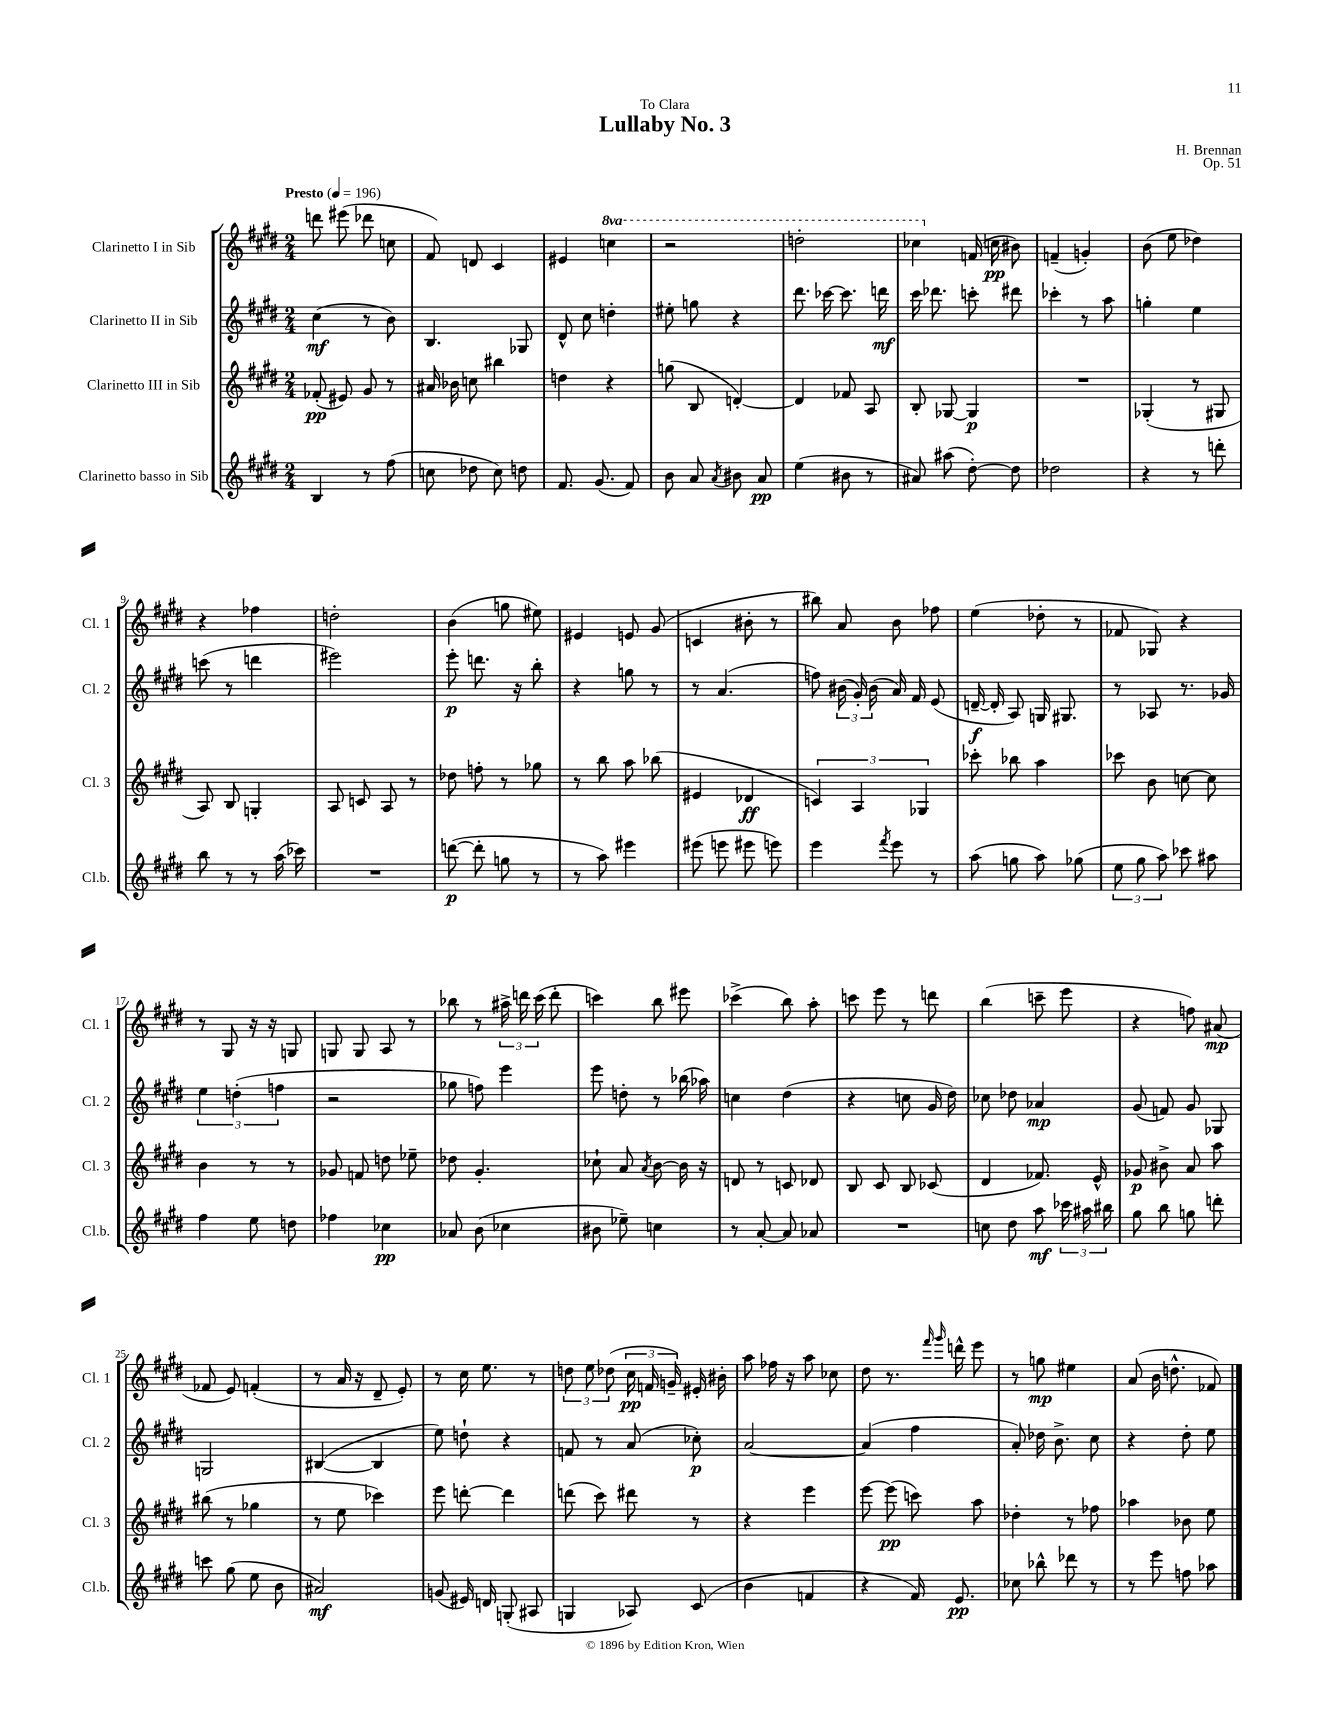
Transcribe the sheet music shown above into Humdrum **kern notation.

**kern	**kern	**kern	**kern
*staff4	*staff3	*staff2	*staff1
*clefG2	*clefG2	*clefG2	*clefG2
*k[f#c#g#d#]	*k[f#c#g#d#]	*k[f#c#g#d#]	*k[f#c#g#d#]
*M2/4	*M2/4	*M2/4	*M2/4
*MM196	*MM196	*MM196	*MM196
4B/	(8f-'/	(4cc#\	8ddd\
.	8e#/)	.	(8eee#\
8r	8g#/	8r	8ddd-\
(8ff#\	8r	8b\)	8cc\
=	=	=	=
8cc\	16a#/	4.B/	8f#/)
.	16b-\	.	.
8dd-\	8cc\	.	8d/
8cc\)	4bb#\	.	4c#/
8dd\	.	8G-/	.
=	=	=	=
8.f#/	4dd\	8d#^^/	4e#/
.	.	8cc#\	.
(8.g#/	.	.	.
.	4r	4dd'\	4ccc\
8f#/)	.	.	.
=	=	=	=
8b\	(8gg\	8ee#'\	2r
8a/	8B/	8gg\	.
8qa/	.	.	.
8b#\	[4d'/)	4r	.
8a/	.	.	.
=	=	=	=
(4ee\	4d/]	8.ddd#\	2ddd'\
.	.	[16ccc-\	.
8b#\	8f-/	8.ccc-\]	.
8r	8A/	.	.
.	.	16ddd\	.
=	=	=	=
8a#/)	8B'/	16ccc#\	4ccc-\
.	.	8.ddd-\	.
(8aa#\	[8G-/	.	.
[8dd#'\)	4G-/]	8ccc'\	(16f/
.	.	.	16cc\
8dd#\]	.	8ddd#\	8b#\)
=	=	=	=
2dd-\	2r	4ccc-'\	(4f~/
.	.	8r	4g'/)
.	.	8aa\	.
=	=	=	=
4r	(4G-'/	4gg'\	(8b\
.	.	.	8ee\
8r	8r	4ee\	4dd-\)
8ddd'\	8G#/	.	.
=	=	=	=
8bb\	8A/)	(8ccc\	4r
8r	8B/	8r	.
8r	4G'/	4ddd\	4ff-\
(16aa\	.	.	.
16ccc-\)	.	.	.
=	=	=	=
2r	8A/	2eee#\)	2dd'\
.	8c/	.	.
.	8A/	.	.
.	8r	.	.
=	=	=	=
([8ddd\	8dd-\	8eee'\	(4b\
8ddd'\]	8ff'\	8.ddd\	.
8gg\	8r	.	8gg\
.	.	16r	.
8r	8gg-\	8bb'\	8ee#\)
=	=	=	=
8r	8r	4r	4e#/
8aa\)	8bb\	.	.
4eee#\	8aa\	8gg\	8e/
.	(8bb-\	8r	(8g#/
=	=	=	=
(8eee#\	4e#/	8r	4c/
8eee\	.	(4.a/	.
8eee#\	4d-/	.	8b#'\
8eee\)	.	.	8r
=	=	=	=
4eee\	6c/)	8ff\)	8bb#\)
.	.	(24b#\	8a/
.	6A/	24g#'/)	.
.	.	(24b#\	.
8qfff#/	.	.	.
8eee\	.	16a/)	8b\
.	.	16f#/	.
.	6G-/	.	.
8r	.	(8e/	8ff-\
=	=	=	=
(8aa\	8ccc-'\	[16d~/	(4ee\
.	.	16d'/]	.
8gg\	8bb-\	8A/)	.
8aa\)	4aa\	16G/	8dd-'\
.	.	8.G#/	.
(8gg-\	.	.	8r
=	=	=	=
12ee\	8ccc-\	8r	8f-/
12gg#\	.	.	.
.	8b\	8A-/	8G-/)
12aa\)	.	.	.
8ccc-\	[8cc\	8.r	4r
8aa#\	8cc\]	.	.
.	.	16g-/	.
=	=	=	=
4ff#\	4b\	6ee\	8r
.	.	.	8G#/
.	.	(6dd'\	.
8ee\	8r	.	16r
.	.	.	16r
.	.	6ff\	.
8dd\	8r	.	8G/
=	=	=	=
4ff-\	8g-/	2r	8G/
.	8f/	.	8G/
4cc-\	8dd\	.	8A/
.	8ee-~\	.	8r
=	=	=	=
8a-/	8dd-\	8gg-\	8bb-\
(8b\	4.g#'/	8ff\)	8r
4cc-\	.	4eee\	24aa#^\
.	.	.	24ddd\
.	.	.	(24ccc#\
.	.	.	8ddd'\
=	=	=	=
8b#\	8cc-`\	8eee\	4ccc\)
8ee-~\)	8a/	8dd'\	.
.	8qa/	.	.
4cc\	[8b\	8r	8bb\
.	16b\]	(16bb-\	8eee#\
.	16r	16aa-\)	.
=	=	=	=
8r	8d/	4cc\	(4ccc-^\
[8a'/	8r	.	.
8a/]	8c/	(4dd#\	8bb\)
8a-/	8d-/	.	8aa'\
=	=	=	=
2r	8B/	4r	8ccc\
.	8c#/	.	8eee\
.	8B/	8cc\	8r
.	(8c-/	16g#/	8ddd\
.	.	16dd#\)	.
=	=	=	=
8cc\	4d#/	8cc-\	(4bb\
8dd#\	.	8dd-\	.
8aa\	8.f-/)	4a-/	8ccc~\
24ccc-\	.	.	8eee\
24aa#\	.	.	.
.	16e^^/	.	.
24bb#\	.	.	.
=	=	=	=
8gg#\	8g-/	(8g#/	4r
8bb\	8b#^\	8f/)	.
8gg\	8a/	8g#/	8ff\)
8ddd'\	8aa\	8G-/	(8a#/
=	=	=	=
8ccc\	(8bb#\	2G/	8f-/
(8gg#\	8r	.	8e/)
8ee\	4gg-\	.	(4f'/
8b\	.	.	.
=	=	=	=
2a#/)	8r	([4B#/	8r
.	8ee\	.	16a/
.	.	.	16r
.	4ccc-\)	4B#/]	8d#~/
.	.	.	8e'/)
=	=	=	=
(8g/	8eee\	8ee\)	8r
16e#/)	[8ddd'\	8dd`\	16cc#\
16d/	.	.	8.ee\
(8G'/	4ddd\]	4r	.
8A#/	.	.	8r
=	=	=	=
4G/	(8ddd\	8f/	12dd\
.	.	.	12ee\
.	8ccc#\)	8r	.
.	.	.	(12dd-\
8A-/)	8ddd#\	(8a/	24cc#\
.	.	.	24f/
.	.	.	24g~/)
(8c#/	8r	8cc-'\)	16e#'/
.	.	.	16b#'\
=	=	=	=
4b\	4r	[2a/	8aa\
.	.	.	16ff-\
.	.	.	16r
4f/	4eee\	.	8aa\
.	.	.	8cc-\
=	=	=	=
4r	[8eee\	(4a/]	8dd#\
.	(8eee\]	.	8.r
16f#/)	8ccc\)	4ff#\	.
.	.	.	16qqfff#/
.	.	.	16qqggg#/
8.e/	.	.	16ddd^^\
.	8aa\	.	8eee\
=	=	=	=
8cc-\	4dd-'\	8a'/)	8r
8bb-^^\	.	16dd-\	8gg\
.	.	8.b^\	.
8ddd-\	8r	.	4ee#\
8r	8ff-\	8cc#\	.
=	=	=	=
8r	4aa-\	4r	(8a/
8eee\	.	.	16b\
.	.	.	8.dd^^\
8ff\	8b-\	8dd#'\	.
8aa-\	8ee\	8ee\	8f-/)
==	==	==	==
*-	*-	*-	*-
